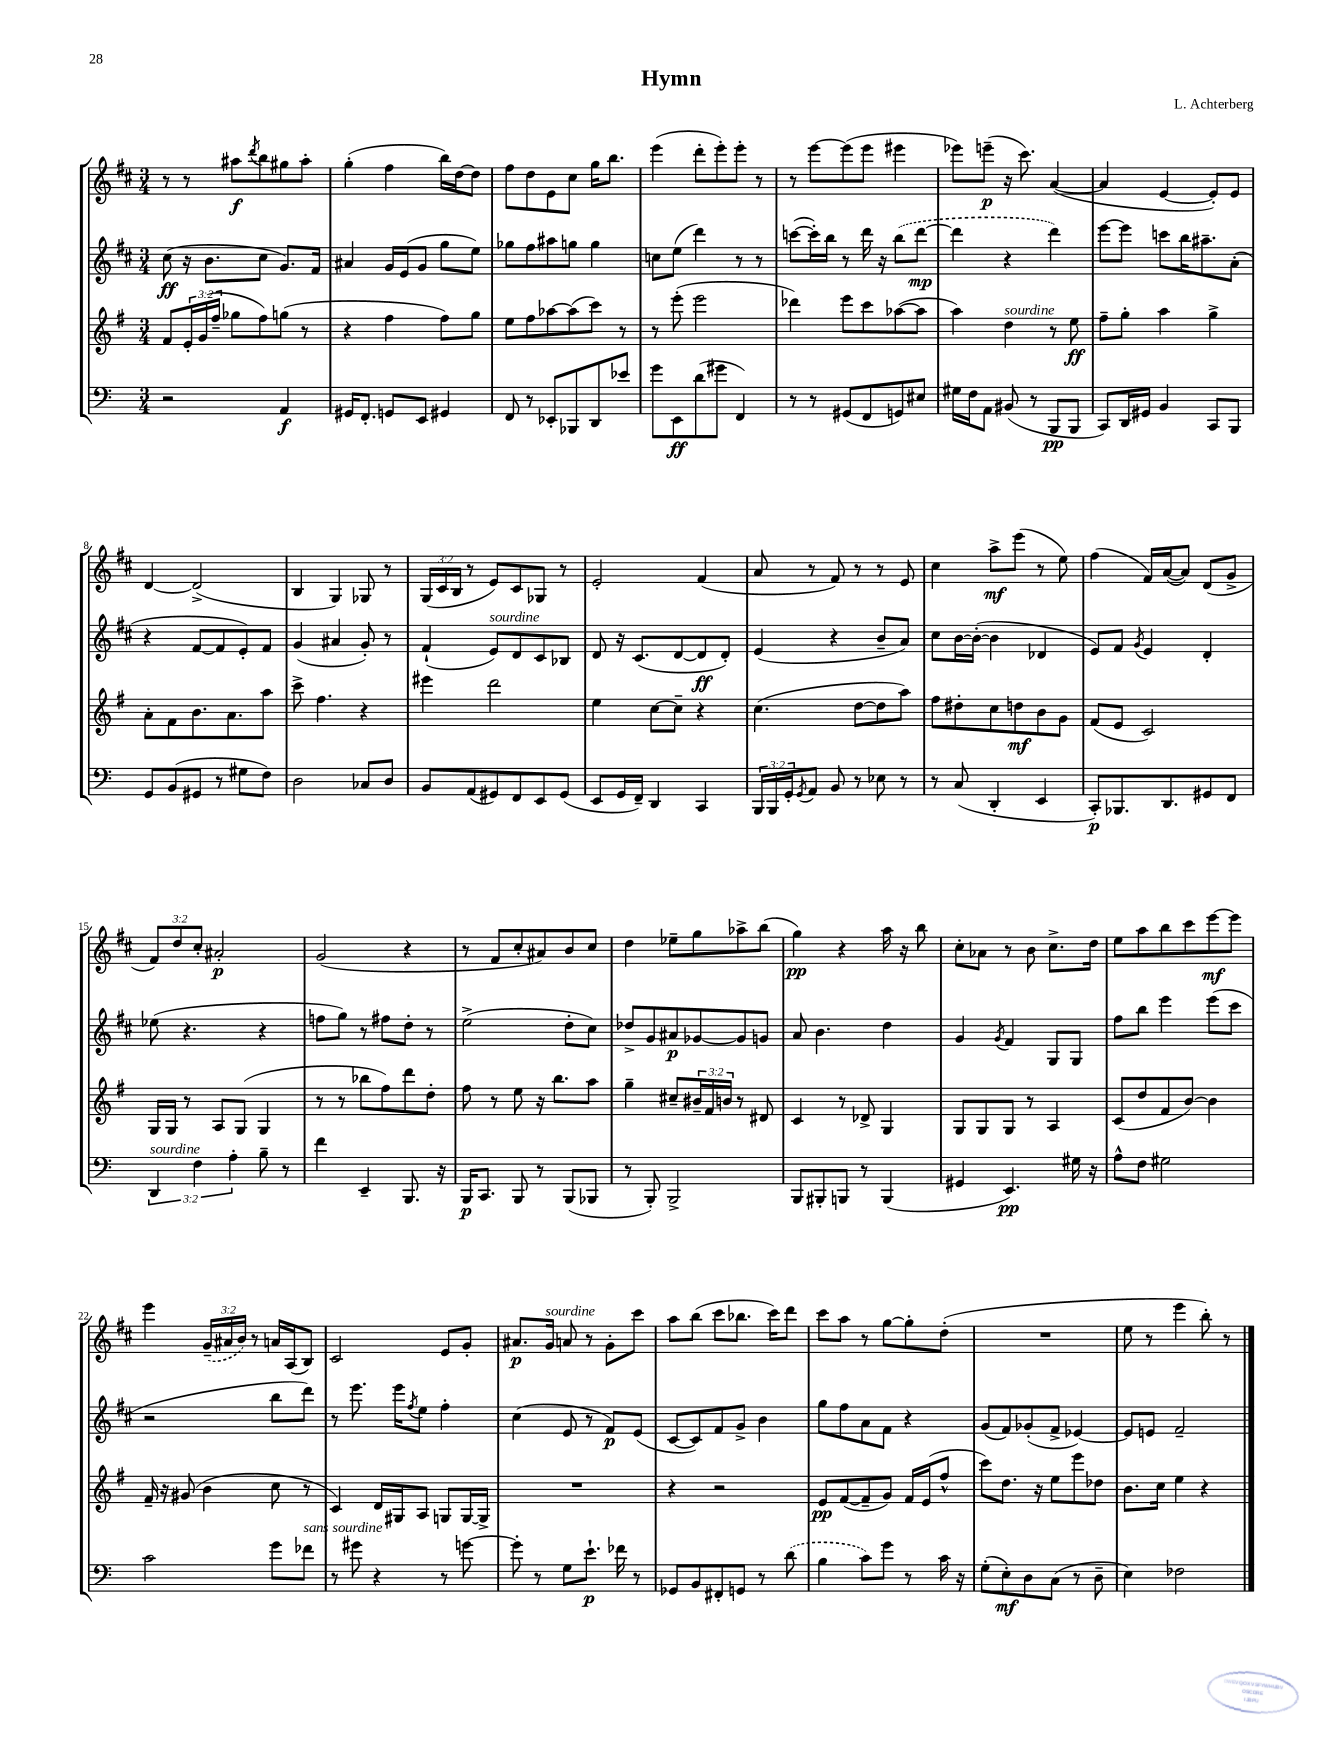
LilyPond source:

\header { title = "Hymn" composer = "L. Achterberg" }
<<
\new StaffGroup <<
\new Staff = "s0" {
    \clef treble \key d \major \numericTimeSignature \time 3/4 \override Staff.TupletNumber.text = #tuplet-number::calc-fraction-text
    r8 r8 ais''8\f \acciaccatura { d'''8 } b''8 gis''8 ais''8-. |
    g''4-.( fis''4 b''16) d''16~ d''8 |
    fis''8 d''8 e'8 cis''8 g''16 b''8. |
    e'''4( d'''8-. e'''8-.) e'''8-. r8 |
    r8 e'''8~ e'''8( e'''8 eis'''4 |
    ees'''8) e'''8--\p( r16 cis'''8.) a'4~( |
    a'4 e'4~ e'8-.) e'8 |
    d'4~ d'2->( |
    b4 g4) ges8 r8 |
    \tuplet 3/2 { g16( cis'16 b16 } r8 e'8) cis'8 ges8 r8 |
    e'2-. fis'4( |
    a'8 r8 fis'8) r8 r8 e'8 |
    cis''4 a''8->\mf e'''8( r8 e''8) |
    fis''4( fis'16) a'16~( a'8) d'8( g'8-> |
    \tuplet 3/2 { fis'8) d''8 cis''8-. } ais'2-.\p |
    g'2( r4 |
    r8 fis'8 cis''8-. ais'8) b'8 cis''8 |
    d''4 ees''8-- g''8 aes''8-> b''8( |
    g''4\pp) r4 a''16 r16 b''8 |
    cis''8-. aes'8 r8 b'8 cis''8.-> d''16 |
    e''8 a''8 b''8 cis'''8 e'''8~\mf e'''8 |
    e'''4 \tuplet 3/2 { \once \slurDashed g'16--( ais'16 b'16) } r8 a'16 a16( b8) |
    cis'2 e'8 g'8-. |
    ais'8.\p g'16^\markup { \italic "sourdine" } a'8 r8 g'8-. cis'''8 |
    a''8 b''8( cis'''8 bes''8. cis'''16) d'''8 |
    cis'''8 a''8 r8 g''8~ g''8-. d''8-.( |
    R2. |
    e''8 r8 e'''4 b''8-.) r8 \bar "|." |
}
\new Staff = "s1" {
    \clef treble \key d \major \numericTimeSignature \time 3/4
    cis''8\ff( r16 b'8. cis''8 g'8.) fis'16 |
    ais'4 g'16 e'16( g'8 g''8 e''8) |
    ges''8 fis''8 ais''8 g''8 g''4 |
    c''8 e''8( d'''4) r8 r8 |
    c'''8~( c'''16-.) b''16 r8 d'''16 r16 \once \slurDashed b''8( d'''8~\mp |
    d'''4 r4 d'''4) |
    e'''8~ e'''8 c'''8 b''16 ais''8.-- a'8-.( |
    r4 fis'8~ fis'8 e'8-.) fis'8 |
    g'4( ais'4 g'8-.) r8 |
    fis'4-!( e'8^\markup { \italic "sourdine" }) d'8 cis'8 bes8 |
    d'8 r16 cis'8.( d'8~ d'8\ff d'8-.) |
    e'4( r4 b'8-- a'8) |
    cis''8 b'16~ b'16~-.( b'4 des'4 |
    e'8) fis'8 \acciaccatura { g'8 } e'4 d'4-. |
    ees''8( r4. r4 |
    f''8 g''8) r8 fis''8 d''8-. r8 |
    e''2->( d''8-. cis''8) |
    des''8-> g'8 ais'8\p ges'8~ ges'8 g'8 |
    a'8 b'4. d''4 |
    g'4 \acciaccatura { g'8 } fis'4 g8 g8 |
    fis''8 b''8 e'''4 e'''8( cis'''8 |
    r2 b''8 d'''8) |
    r8 e'''8. e'''16 \acciaccatura { fis''8 } e''8 fis''4-. |
    cis''4( e'8 r8 fis'8\p) e'8( |
    cis'8~ cis'8) fis'8 g'8-> b'4 |
    g''8 fis''8 a'8 fis'8 r4 |
    g'8( fis'8) ges'8-.( fis'8-> ees'4~) |
    ees'8 e'8 fis'2-- \bar "|." |
}
\new Staff = "s2" {
    \clef treble \key g \major \numericTimeSignature \time 3/4 \override Staff.TupletNumber.text = #tuplet-number::calc-fraction-text
    fis'8 \tuplet 3/2 { e'16-. g'16( fis''16-- } ges''8 fis''8) g''8( r8 |
    r4 fis''4 fis''8) g''8 |
    e''8 fis''8 aes''8~ aes''8( c'''8) r8 |
    r8 e'''8-.( e'''2 |
    des'''4) e'''8 c'''8 aes''8~( aes''8 |
    a''4) d''4^\markup { \italic "sourdine" } r8 e''8\ff |
    fis''8-- g''8-. a''4 g''4-> |
    a'8-. fis'8 b'8. a'8. a''8 |
    c'''8-> fis''4. r4 |
    eis'''4 d'''2 |
    e''4 c''8~ c''8-- r4 |
    c''4.( d''8~ d''8 a''8) |
    fis''8 dis''8-. c''8 d''8\mf b'8 g'8 |
    fis'8( e'8 c'2) |
    g16 g16 r8 a8 g8( g4 |
    r8 r8 bes''8 fis''8) d'''8 d''8-. |
    fis''8 r8 e''8 r16 b''8. a''8 |
    g''4-- cis''8-- \tuplet 3/2 { bis'16-- fis'16 b'16 } r8 dis'8 |
    c'4 r8 des'8-> g4 |
    g8 g8 g8 r8 a4 |
    c'8( d''8 fis'8 b'8~) b'4 |
    fis'16-- r16 gis'8( b'4 c''8 r8 |
    c'4) d'16 gis16 a8 g8 g16~ g16-> |
    R2. |
    r4 r2 |
    e'8\pp fis'8~( fis'8-- g'8) fis'16 e'16( fis''8-^ |
    c'''8) d''8. r16 e''8 e'''8 des''8 |
    b'8. c''16 e''4 r4 \bar "|." |
}
\new Staff = "s3" {
    \clef bass \key c \major \numericTimeSignature \time 3/4 \override Staff.TupletNumber.text = #tuplet-number::calc-fraction-text
    r2 a,4\f |
    gis,16 f,8.-. g,8 e,8 gis,4 |
    f,8 r8 ees,8-. bes,,8 d,8 ees'8 |
    g'8 e,8\ff d'8( gis'8 f,4) |
    r8 r8 gis,8( f,8 g,8) eis8 |
    gis16 f16 a,8 bis,8( r8 b,,8\pp b,,8 |
    c,8) d,16 gis,16 b,4 c,8 b,,8 |
    g,8 b,8( gis,8 r8 gis8 f8) |
    d2 ces8 d8 |
    b,8 a,8( gis,8) f,8 e,8 gis,8( |
    e,8 g,16 f,16--) d,4 c,4 |
    \tuplet 3/2 { b,,16 b,,16 g,16-. } \acciaccatura { g,8 } a,8 b,8 r8 ees8 r8 |
    r8 c8( d,4-. e,4 |
    c,8-.\p) bes,,8. d,8. gis,8 f,8 |
    \tuplet 3/2 { d,4^\markup { \italic "sourdine" } f4 a4-. } b8-- r8 |
    f'4 e,4-- b,,8. r16 |
    b,,16\p c,8. b,,8 r8 b,,8( bes,,8 |
    r8 b,,8-.) b,,2-> |
    b,,8 bis,,8-. b,,8 r8 b,,4( |
    gis,4 e,4.\pp) gis16 r16 |
    a8-^ f8 gis2 |
    c'2 g'8 fes'8^\markup { \italic "sans sourdine" } |
    r8 gis'8 r4 r8 g'8~ |
    g'8-. r8 g8 e'8.-!\p fes'16 r8 |
    ges,8 b,8 fis,8-. g,8 r8 \once \slurDashed d'8( |
    b4 c'8) g'8 r8 c'16 r16 |
    g8-.( e8-.\mf) d8 c8( r8 d8-- |
    e4) fes2 \bar "|." |
}
>>
>>
